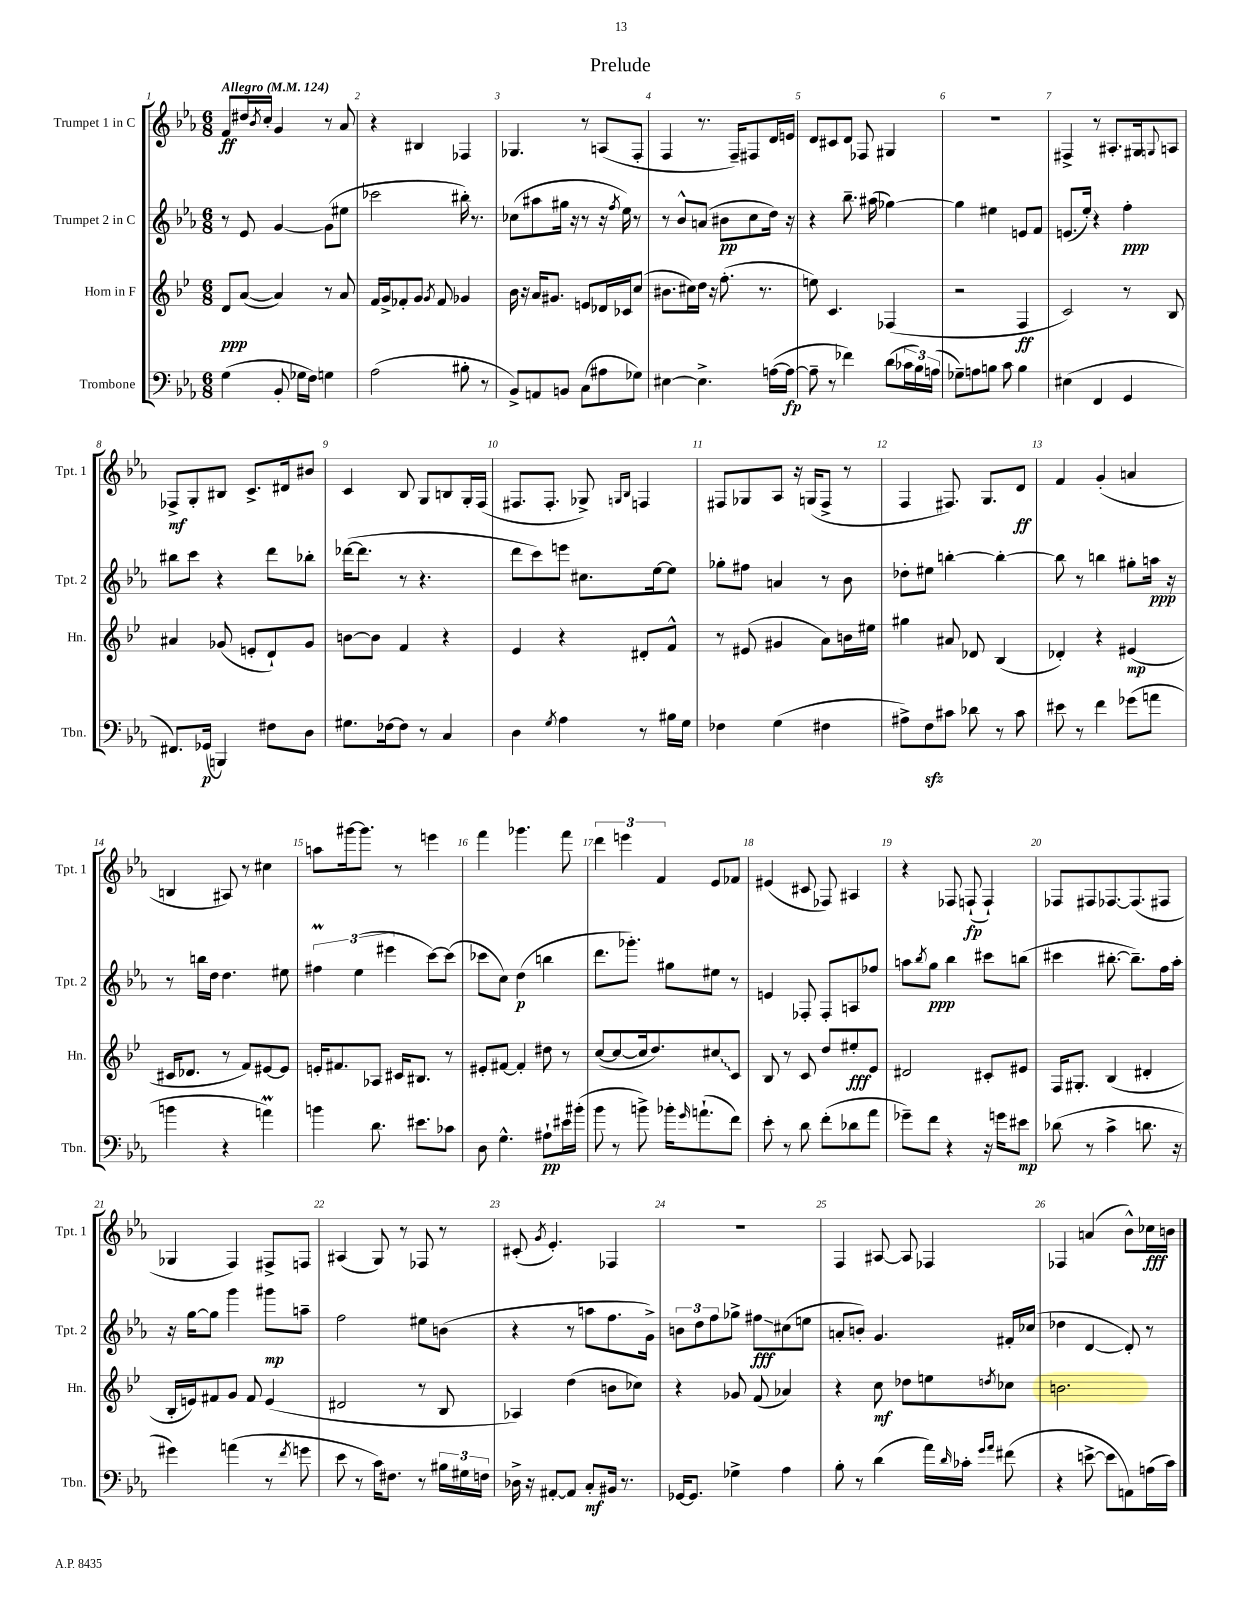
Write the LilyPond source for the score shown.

\header { title = "Prelude" }
<<
\new StaffGroup <<
\new Staff = "s0" \with { instrumentName = "Trumpet 1 in C" shortInstrumentName = "Tpt. 1" } {
    \clef treble \key ees \major \numericTimeSignature \time 6/8 \tempo "Allegro" 4 = 124
    f'8\ff dis''16 \acciaccatura { bes'8 } c''16-. g'4 r8 aes'8 |
    r4 bis4 fes4 |
    ges4. r8 a8( f8-. |
    f4 r8. f16--) fis8 d'16 e'16 |
    d'8 cis'8 d'8 fes8 gis4 |
    R2. |
    fis4-> r8 ais8.-. gis16 \appoggiatura { g8 } a8 |
    fes8->\mf g8-. bis8 c'8.-> dis'16 bis'8 |
    c'4 bes8 g8 b8 g16-. f16( |
    fis8. fis8.-. ges8->) \grace { g16 bes16 } f4 |
    fis8 ges8 aes8 r16 g16( fis8-> r8 |
    f4 fis8.) g8. d'8\ff |
    f'4 g'4-.( a'4 |
    b4 ais8) r8 cis''4 |
    a''8 gis'''16~ gis'''8. r8 e'''4 |
    f'''4 ges'''4. f'''8 |
    \tuplet 3/2 { d'''4 e'''4 f'4 } ees'8 fes'8 |
    eis'4( cis'8 fes8) ais4 |
    r4 fes8 f8-!\fp( f4-!) |
    fes8 fis8 fes8.~ fes8.( fis8 |
    ges4 f4) fis8-> f8 |
    ais4( g8) r8 fes8 r8 |
    cis'8-.( \acciaccatura { g'8 } ees'4.-.) fes4 |
    R2. |
    f4 ais8~ ais8 fes4 |
    fes4 a'4( bes'8-^) ces''16\fff b'16 \bar "|." |
}
\new Staff = "s1" \with { instrumentName = "Trumpet 2 in C" shortInstrumentName = "Tpt. 2" } {
    \clef treble \key ees \major \numericTimeSignature \time 6/8
    r8 ees'8 g'4~ g'8( eis''8 |
    ces'''2 bis''16-.) r8. |
    ces''8( ais''8 gis''16 r16 r8 r16 \acciaccatura { f''8 } ees''16) r8 |
    r8 bes'8-^ a'8( bis'8\pp c''8 d''16) r16 |
    r4 bes''8.-- ais''16( ges''4~) |
    ges''4 eis''4 e'8 f'8 |
    e'8.( ees''16-.) r4 f''4-.\ppp |
    bis''8 c'''8 r4 d'''8 bes''8-. |
    des'''16~( des'''8. r8 r4. |
    d'''8 c'''8) e'''8 cis''8. ees''16~ ees''8 |
    ges''8-. fis''8 a'4 r8 bes'8 |
    des''8-. eis''8 b''4~-. b''4~-. |
    b''8 r8 b''4 gis''8-. a''16\ppp r16 |
    r8 b''16 d''16 d''4. eis''8 |
    \tuplet 3/2 { fis''4\prall ees''4( eis'''4 } c'''8~) c'''8( |
    ces'''8 c''8) d''4\p( b''4 |
    d'''8. ges'''8.-.) gis''8 eis''8 r8 |
    e'4 fes8-. fes8-. a8 fes''8 |
    a''8 \acciaccatura { bes''8 } g''8\ppp bes''4 cis'''8 b''8( |
    cis'''4 bis''8.~-. bis''8.--) f''16 aes''16-. |
    r16 g''16~ g''8 g'''4 gis'''8\mp a''8-- |
    f''2 eis''8 b'8( |
    r4 r8 a''8 f''8. g'16->) |
    \tuplet 3/2 { b'8 d''8 f''8 } ges''8-> fis''8\glissando\fff cis''8( e''8 |
    a'8-. b'8-.) g'4. fis'16-. ces''16( |
    des''4 d'4~ d'8-.) r8 \bar "|." |
}
\new Staff = "s2" \with { instrumentName = "Horn in F" shortInstrumentName = "Hn." } {
    \clef treble \key bes \major \numericTimeSignature \time 6/8
    d'8\ppp a'8~( a'4) r8 a'8 |
    f'16 g'16-> fes'8-. g'8 \acciaccatura { g'8 } fes'8 ges'4 |
    bes'16 r16 a'16 gis'8. e'8 des'16 ces'16 c''8( |
    bis'8. cis''16) d''16 r16 f''8.-.( r8. |
    e''8) c'4. fes4( |
    r2 f4\ff |
    c'2) r8 bes8 |
    ais'4 ges'8( e'8-. d'8-!) ges'8 |
    b'8~ b'8 f'4 r4 |
    ees'4 r4 dis'8-. f'8-^ |
    r8 eis'8( gis'4 a'8) b'16 eis''16 |
    gis''4 ais'8 des'8 bes4( |
    des'4-.) r4 eis'4\mp( |
    cis'16 des'8. r8 f'8) eis'8~ eis'8 |
    e'16-. fis'8. aes8 cis'16 bis8. r8 |
    eis'8-. fis'8~ fis'4-. dis''8 r8 |
    c''8~( c''8~ c''16 d''8.) \once \override Glissando.style = #'zigzag cis''8\glissando c'8 |
    bes8 r8 c'8 d''8 eis''8-.\fff ees'8 |
    dis'2 cis'8-. eis'8 |
    f16 gis8.-. bes4( dis'4-. |
    bes16-. e'16) fis'8 g'8 fis'8 e'4( |
    dis'2 r8 bes8 |
    aes4) d''4( b'8 ces''8) |
    r4 ges'8 f'8( aes'4) |
    r4 c''8\mf des''8 e''8 \acciaccatura { d''8 } ces''8 |
    b'2. \bar "|." |
}
\new Staff = "s3" \with { instrumentName = "Trombone" shortInstrumentName = "Tbn." } {
    \clef bass \key ees \major \numericTimeSignature \time 6/8
    g4( bes,8-. ges16 f16) g4 |
    aes2( bis8-. r8 |
    bes,8->) a,8 b,8 c8( ais8 ges8) |
    eis4~ eis4.-> a16~( a16~\fp |
    a8-- r8 fes'4) d'8( \tuplet 3/2 { ces'16 bes16) a16( } |
    ges8--) a8 b8 c'8 b4 |
    eis4( f,4 g,4 |
    fis,8.) ges,16\p( b,,4) fis8 d8 |
    gis8. fes16~ fes8 r8 c4 |
    d4 \acciaccatura { g8 } aes4 r8 bis16 g16 |
    fes4 g4( fis4 |
    ais8->) f8\sfz cis'8 des'8 r8 cis'8 |
    eis'8 r8 f'4 ges'8( a'8 |
    b'4 r4 a'4\prall) |
    b'4 d'8. eis'8. ces'8 |
    d8 g4.-^ ais8-!\pp eis'16 bis'16-.( |
    bes'8 r8 b'8->) bes'16-. \grace { g'16 } a'8.-!( f'8) |
    ees'8-. r8 d'8 f'8-.( des'8 aes'8 |
    ges'8--) f'8 r4 r16 g'16 eis'8\mp |
    des'8( r8 c'4-> d'8. r16 |
    gis'4) a'4( r8 \acciaccatura { f'8 } g'8 |
    ees'8 r8 c'16) fis8. r8 \tuplet 3/2 { bis16 gis16 f16 } |
    des16-> r16 ais,8~-. ais,8 c8-.\mf bis,16 r8. |
    ges,16~ ges,8. ges4-> aes4 |
    bes8-. r8 d'4( aes'16) \grace { d'16 } ces'16-. \grace { g'16 aes'16 } fis'8( |
    r4 e'8~-> e'8 a,8) a16( c'16) \bar "|." |
}
>>
>>
\layout { \context { \Score \override BarNumber.break-visibility = ##(#f #t #t) barNumberVisibility = #all-bar-numbers-visible } }
